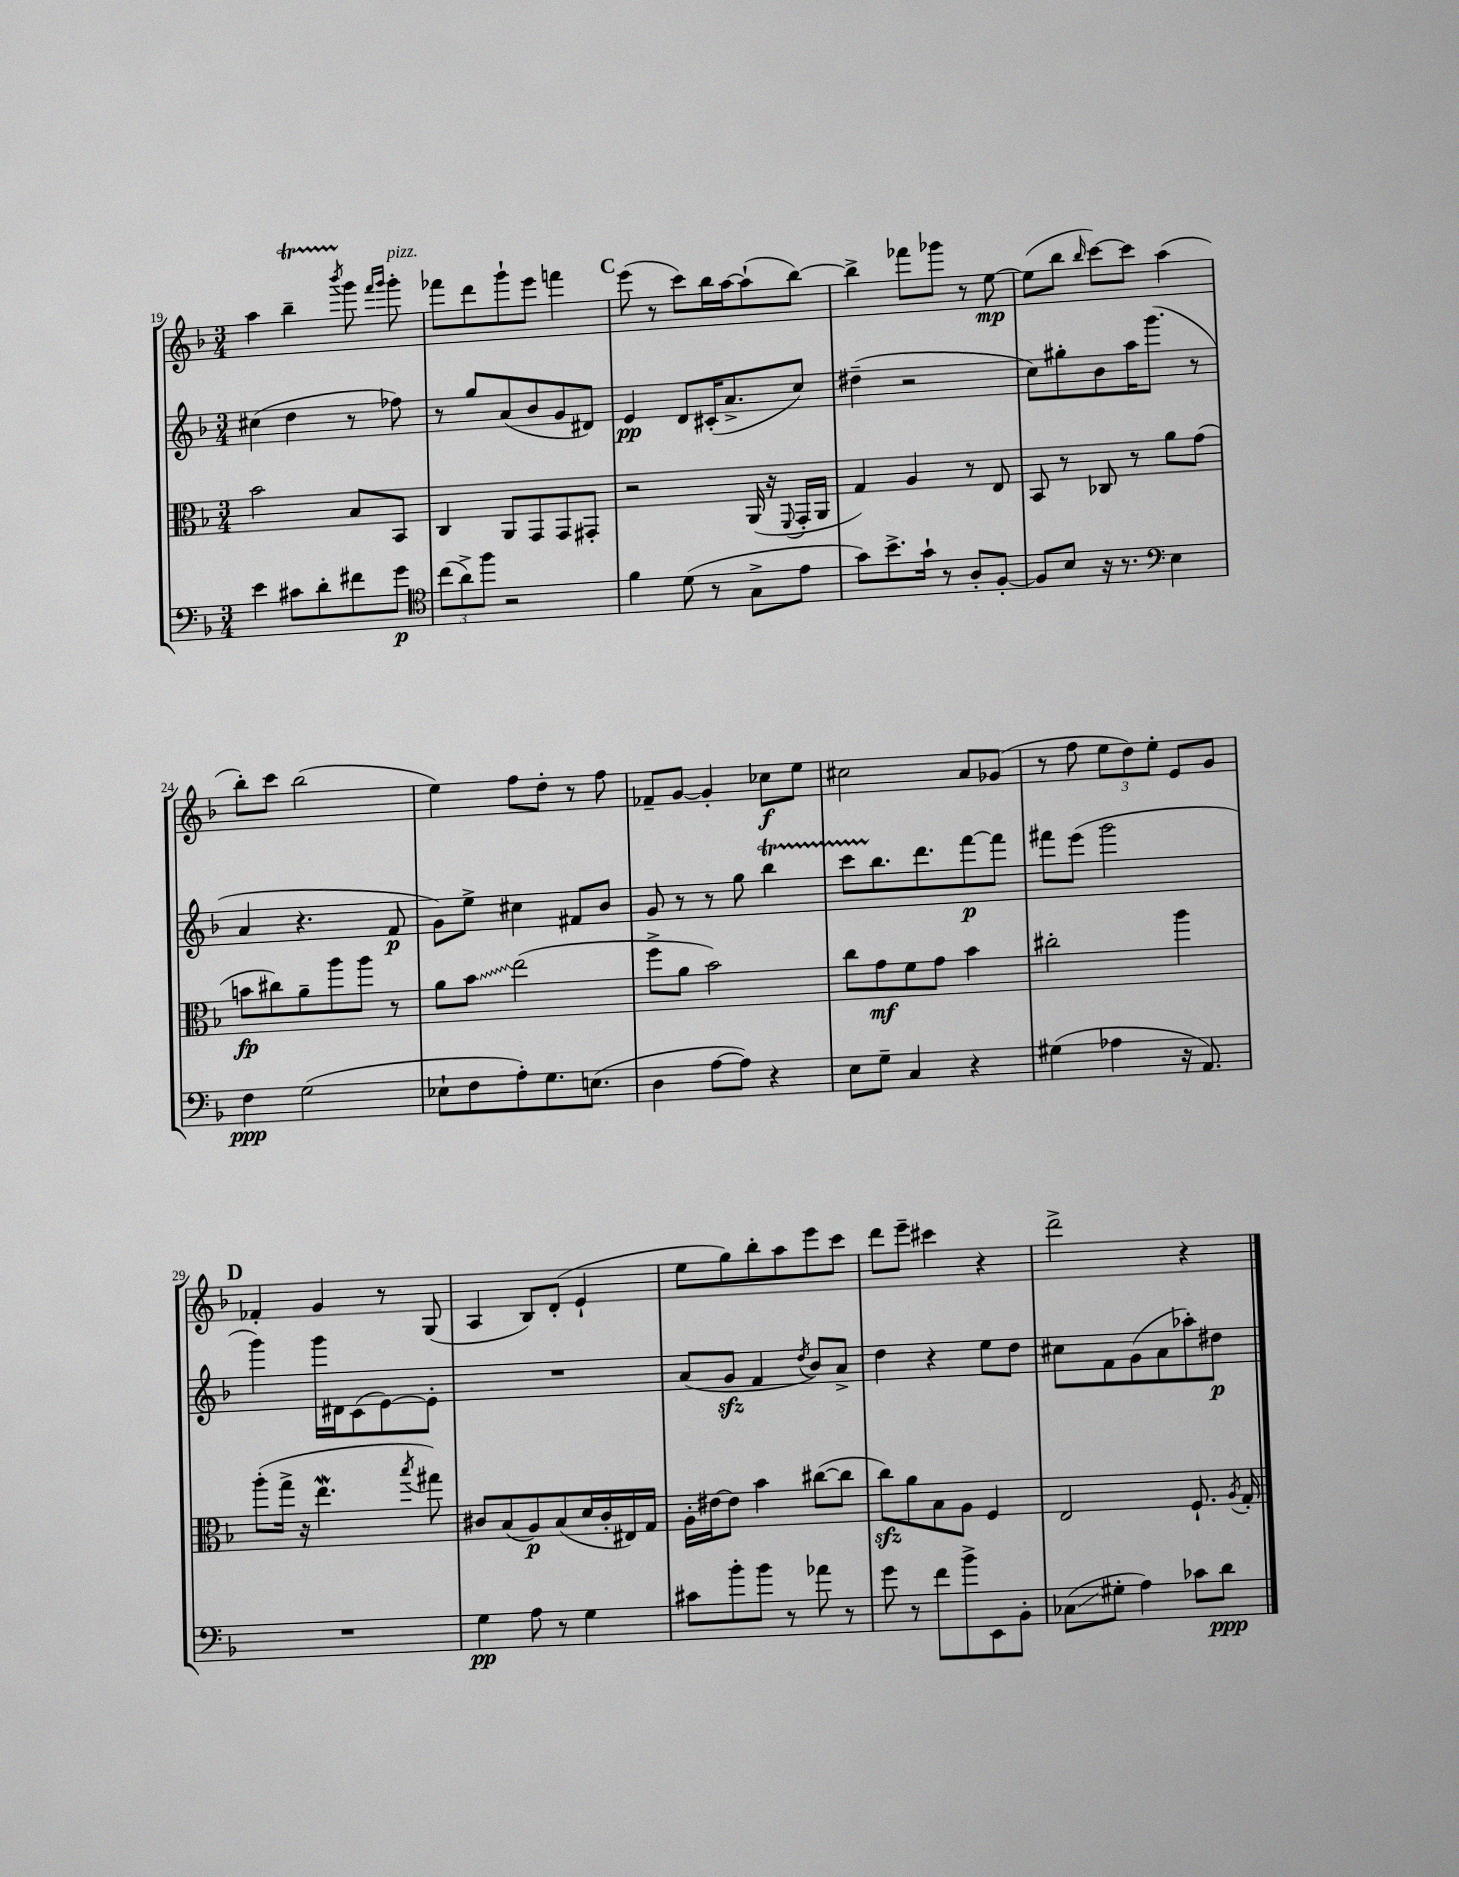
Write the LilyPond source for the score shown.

<<
\new StaffGroup <<
\new Staff = "s0" {
    \clef treble \key f \major \numericTimeSignature \time 3/4
    \autoBeamOff a''4 bes''4--\startTrillSpan \acciaccatura { bes'''8 } g'''8\stopTrillSpan \grace { f'''16[ g'''16] } g'''8-.^\markup { \italic "pizz." } |
    fes'''8[ d'''8 g'''8-! e'''8] f'''4 |
    \mark \markup { \bold "C" } e'''8( r8 c'''8[) bes''16 a''16~ a''8-!( bes''8]~) |
    bes''4-> fes'''8[ ges'''8] r8 e''8~\mp |
    e''8[( bes''8] \grace { bes''16 } c'''8[~) c'''8] a''4( |
    bes''8[-.) c'''8] bes''2( |
    e''4) f''8[ d''8]-. r8 f''8 |
    fes'8[-- g'8]~ g'4-. ces''8[\f e''8] |
    cis''2 a'8[ ges'8]( |
    r8 f''8 \tuplet 3/2 { e''8[ d''8) e''8]-. } e'8[ g'8] |
    \mark \markup { \bold "D" } fes'4-. g'4 r8 g8( |
    a4 bes8[) d'8]-.( e'4-! |
    e''8[ g''8) bes''8-. a''8 e'''8 c'''8] |
    d'''8[ e'''8]-- cis'''4 r4 |
    d'''2-> r4 \bar "|." |
}
\new Staff = "s1" {
    \clef treble \key f \major \numericTimeSignature \time 3/4
    \autoBeamOff cis''4( d''4 r8 fes''8) |
    r8 g''8[ a'8( bes'8 g'8 dis'8]) |
    \mark \markup { \bold "C" } e'4\pp d'8[ cis'16-.( a'8.-> c''8]) |
    dis''4--( r2 |
    c''8[) gis''8-. bes'8 a''16 g'''8.]( r8 |
    a'4 r4. f'8\p |
    g'8[) e''8]-> cis''4 fis'8[ bes'8] |
    g'8 r8 r8 g''8 bes''4\startTrillSpan |
    c'''8[ bes''8.\stopTrillSpan d'''8. f'''8~\p f'''8] |
    fis'''8[ e'''8]( g'''2 |
    \mark \markup { \bold "D" } g'''4) g'''16[ dis'16 c'8( e'8~) e'8]-. |
    R2. |
    a'8[( g'8]\sfz f'4 \acciaccatura { d''8 } bes'8[) a'8]-> |
    d''4 r4 e''8[ d''8] |
    cis''8[ f'8 g'8( a'8 aes''8-.) dis''8]\p \bar "|." |
}
\new Staff = "s2" {
    \clef alto \key f \major \numericTimeSignature \time 3/4
    \autoBeamOff bes'2 bes8[ bes,8] |
    c4 a,8[ g,8 g,8 gis,8]-. |
    \mark \markup { \bold "C" } r2 a,16( r16 \appoggiatura { f,8 } g,16[-. a,16] |
    g4) a4 r8 e8 |
    bes,8 r8 ces8 r8 a'8[ g'8]( |
    b'8[\fp cis''8) a'8-- a''8 a''8] r8 |
    a'8[ \once \override Glissando.style = #'zigzag bes'8]\glissando e''2( |
    f''8[-> a'8] bes'2) |
    c''8[ g'8\mf f'8 g'8] bes'4 |
    cis''2-. a''4 |
    \mark \markup { \bold "D" } a''8[-.( g''16]-> r16 e''4.\mordent \acciaccatura { bes''8 } gis''8) |
    cis'8[ bes8( a8\p) bes8( d'16 cis'16-. eis16) g16] |
    a16[-. eis'16~ eis'8] bes'4 cis''8[~( cis''8] |
    c''8[\sfz) a'8 bes8 a8] f4 |
    e2 f8.-! \acciaccatura { a8 } g16-. \bar "|." |
}
\new Staff = "s3" {
    \clef bass \key f \major \numericTimeSignature \time 3/4
    \autoBeamOff e'4 cis'8[ d'8-. fis'8 g'8]\p |
    \clef tenor \tuplet 3/2 { c''8[( a'8->) f''8] } r2 |
    \mark \markup { \bold "C" } f'4 d'8( r8 g8[-> e'8] |
    g'8[) bes'8.-> g'16]-! r8 a8[-. f8]~-. |
    f8[ bes8] r16 r8. \clef bass e4 |
    f4\ppp g2( |
    ees8[-! f8 a8-.) g8. e8.]( |
    d4 a8[~ a8]) r4 |
    e8[ g8]-- c4 r4 |
    gis4( aes4 r16 a,8.) |
    \mark \markup { \bold "D" } R2. |
    g4\pp a8 r8 g4 |
    cis'8[ bes'8-. bes'8] r8 aes'8 r8 |
    g'8 r8 f'8[ bes'8-> e,8 bes,8]-. |
    ces8[\glissando( gis8]-. a4) ces'8[ d'8]\ppp \bar "|." |
}
>>
>>
\layout { \context { \Score currentBarNumber = #19 } }
